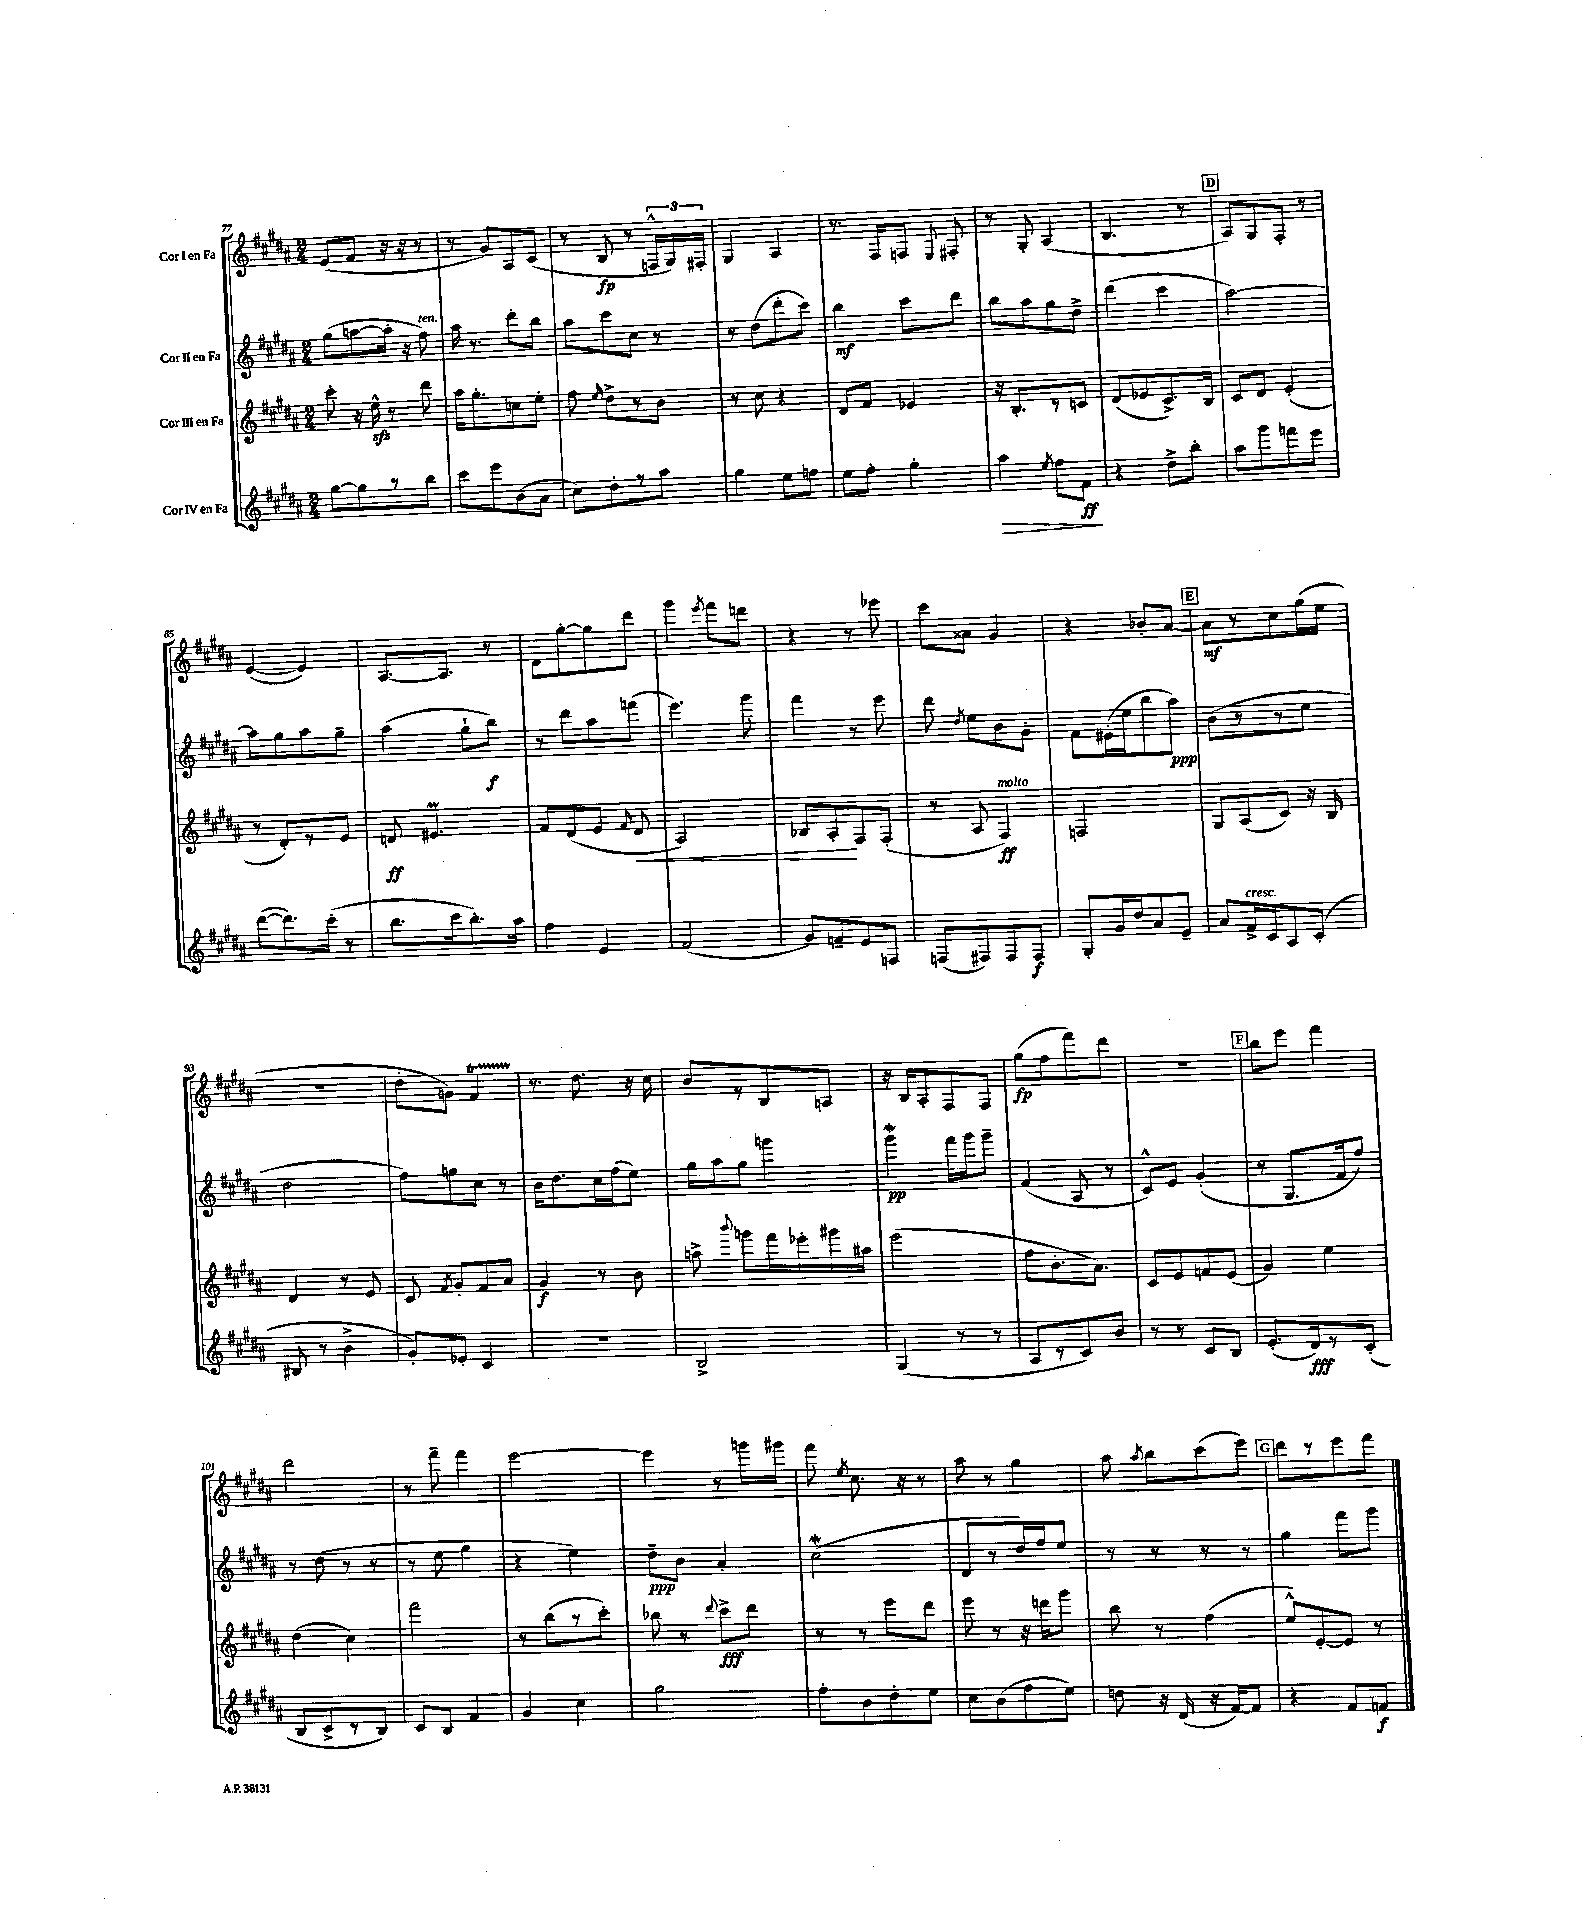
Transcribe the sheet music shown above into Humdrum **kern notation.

**kern	**kern	**kern	**kern
*staff4	*staff3	*staff2	*staff1
*clefG2	*clefG2	*clefG2	*clefG2
*k[f#c#g#d#a#]	*k[f#c#g#d#a#]	*k[f#c#g#d#a#]	*k[f#c#g#d#a#]
*M2/4	*M2/4	*M2/4	*M2/4
[8gg#\L	8ccc#'\	(8gg#\L	(8e/L
8gg#\]	16r	[8aa\	8f#/J
.	16ee^^\	.	.
8r	8r	16aa'\]Jk	16r
.	.	16r	16r
8bb\J	8ddd#\	8ff#\)	8r
=	=	=	=
8ccc#\L	16aa#\LK	16aa#\	8r
.	8.gg#'\	8.r	.
8eee\	.	.	8g#/L)
(8b\	8cc\	8ddd#'\L	8A#/
8a#\J	8ee'\J	8bb\J	(8c#/J
=	=	=	=
8cc#\L)	8ff#\	8aa#\L	8r
.	16qqee/	.	.
8dd#'\	8dd#^\L	8ccc#\	8B/
8r	8r	8cc#\J	8r
8aa#\J	8b\J	8r	24F^^/LL
.	.	.	24G#/)
.	.	.	24F#'/JJ
=	=	=	=
4gg#\	8r	8r	4G#/
.	8cc#\	(8dd#\L	.
8ee\L	4r	8ddd#'\	4A#/
8ff\J	.	8ccc#\J)	.
=	=	=	=
8ee\L	8d#/L	4bb\	8.r
8ff#'\J	8f#/J	.	.
.	.	.	16F#/LK
4gg#'\	4e-/	8ccc#\L	8F/J
.	.	.	8qqE/
.	.	8ddd#\J	8F#'/
=	=	=	=
4aa#\	16r	8bb\L	8r
.	8.B'/L	.	.
.	.	8aa#\	8G#'/
8qee/	.	.	.
8ff#\L	8r	8gg#\	(4A#/
8f#\J	8c/J	8dd#^\J	.
=	=	=	=
4r	(8d#/L	(4ddd#\	4.B/
.	8e-/	.	.
8dd#^\L	8.c#^/)	4ccc#\	.
8bb'\J	.	.	8r
.	16B/Jk	.	.
=	=	=	=
8aa#\L	8c#/L	[2aa#\)	8A#/L)
8ggg#\	8d#/J	.	8G#/
8fff\	(4e'/	.	8F#'/J
8eee\J	.	.	8r
=	=	=	=
([8ddd#\L	8r	8aa#\]L	([4e/
8.ddd#\])	8d#'/L)	8gg#\	.
.	8r	8aa#\	4e/])
(16ccc#'\Jk	.	.	.
8r	8e/J	8gg#~\J	.
=	=	=	=
8.bb\L	8d/	(4aa#\	[8.A#/L
.	4.e#/	.	.
16ccc#\k	.	.	8.A#/]J
8.bb'\)	.	8gg#`\L	.
.	.	8bb\J)	8r
16aa#\Jk	.	.	.
=	=	=	=
4ff#\	8f#/L	8r	8d#\L
.	(8d#/	8ddd#\L	[8gg#'\
4e/	8e/J	8aa#\	8gg#\]
.	16qqf#/	.	.
.	8d#/	(8fff\J	8ddd#\J
=	=	=	=
(2f#/	2A#/)	4.eee\)	4ggg#\
.	.	.	8qeee/
.	.	.	8fff#\L
.	.	8ggg#\	8ddd\J
=	=	=	=
8g#/L)	8B-/L	4fff#\	4r
8f~/	8A#'/	.	.
8e/	8F#/	8r	8r
8F/J	(8F#'/J	8eee\	8eee-\
=	=	=	=
(8F/L	8r	8ddd#\	8ccc#\L
.	.	8qdd#/	.
8F#/)	8A#/	8ee\L	8a##\J
8F#/	4F#/)	8b\	4g#/
8F#/J	.	8g#'\J	.
=	=	=	=
8G#'/L	2F/	8f#\L	4r
16g#/L	.	(16e#'\L	.
16dd#/J	.	16ee\J	.
8a#/	.	8bb\	8b-'/L
8e~/J	.	8aa#\J)	[8a#/J
=	=	=	=
8a#/L	8G#/L	(8b\L	8a#\]L
16f#^/L	(8A#/	8r	8r
16c#/J	.	.	.
8A#/	8c#/J)	8r	8cc#\
(8c#'/J	16r	8ee\J	(16gg#\L
.	16B/	.	16ee\JJ
=	=	=	=
8B#/	4d#/	2dd#\	2r
8r	.	.	.
4b^\	8r	.	.
.	8e/	.	.
=	=	=	=
8g#'/L)	8c#/	8ff#\L)	8dd#'\L
.	8qf#/	.	.
8e-'/J	8g#'/L	8gg\	8g\J)
4c#/	8f#/	8cc#\J	4f#/
.	8a#/J	8r	.
=	=	=	=
2r	4g#/	16b\LK	8.r
.	.	8.dd#\	.
.	.	.	8.dd#\
.	8r	16cc#\L	.
.	.	(16ff#\J	.
.	8b\	8ee\J)	16r
.	.	.	16cc#\
=	=	=	=
2B^/	8aa^\	16gg#\LL	8b/L
.	.	16aa#\J	.
.	8qqbbb/	.	.
.	8ggg\L	8gg#\J	8r
.	16fff#\L	4ggg\	8B/
.	16eee-'\	.	.
.	16ggg#\	.	8A/J
.	16aa#\JJ	.	.
=	=	=	=
(4G#/	(2eee\	4ggg#\	16r
.	.	.	16B/LK
.	.	.	8A#'/
8r	.	16fff#\LL	8F#/
.	.	16ggg#\J	.
8r	.	8ggg#~\J	8F#/J
=	=	=	=
8A#/L	8ff#\L	(4f#/	(8gg#\L
8r	8.b'\	.	8ff#\
8c#/)	.	8A#/	8fff#\)
.	8.a#\J)	.	.
8b/J	.	8r	8ddd#\J
=	=	=	=
8r	8c#/L	8c#^^/L)	2r
8r	8e/	8e/J	.
8c#/L	8f/	(4g#'/	.
8B/J	(8e/J	.	.
=	=	=	=
(8.e'/L	4g#/)	8r	8bb\L
.	.	8.G#/L	8eee\J
16d#/k)	.	.	.
8r	4ee\	.	4fff#\
.	.	16f#/k	.
(8c#'/J	.	8ff#/J)	.
=	=	=	=
8B/L	(4dd#\	8r	2ddd#\
8c#^/	.	(8dd#\	.
8r	4cc#\)	8r	.
8B/J)	.	8r	.
=	=	=	=
8c#/L	2fff#\	8r	8r
8B/J	.	8ee\	8fff#~\
4f#/	.	4gg#\	4fff#\
=	=	=	=
4g#/	8r	4r	[2eee\
.	(8bb\L	.	.
4cc#\	8r	4ee\)	.
.	8ccc#'\J)	.	.
=	=	=	=
2gg#\	8bb-\	8dd#~\L	4eee\]
.	8r	8b\J	.
.	8qqddd#/	.	.
.	8ccc#^\L	4a#'/	8r
.	8ddd#\J	.	16ggg\LL
.	.	.	16ggg#\JJ
=	=	=	=
8ff#'\L	8r	(2cc#\	8fff#\
.	.	.	8qee/
8b\	8r	.	8.cc#\
8dd#'\	8eee\L	.	.
.	.	.	16r
8ee\J	8ddd#\J	.	8r
=	=	=	=
8cc#\L	8eee\	8d#/L	8aa#\
(8b\	8r	8r	8r
8ff#\	16r	16dd#/L)	4gg#\
.	16ddd\LK	16ff#/J	.
8ee\J)	8ggg#\J	8ee/J	.
=	=	=	=
8dd\	8bb\	8r	8aa#\
.	.	.	8qaa#/
16r	8r	8r	8bb\L
(16d#/	.	.	.
16r	(4ff#\	8r	(8ccc#\
[16f#/LK)	.	.	.
8f#/]J	.	8r	8eee\J)
=	=	=	=
4r	8ee^^/L)	4gg#\	8ddd#\L
.	[8e'/	.	8r
8f#/L	8e/]J	8fff#\L	8eee\
8f/J	8r	8ggg#\J	8fff#\J
==	==	==	==
*-	*-	*-	*-
